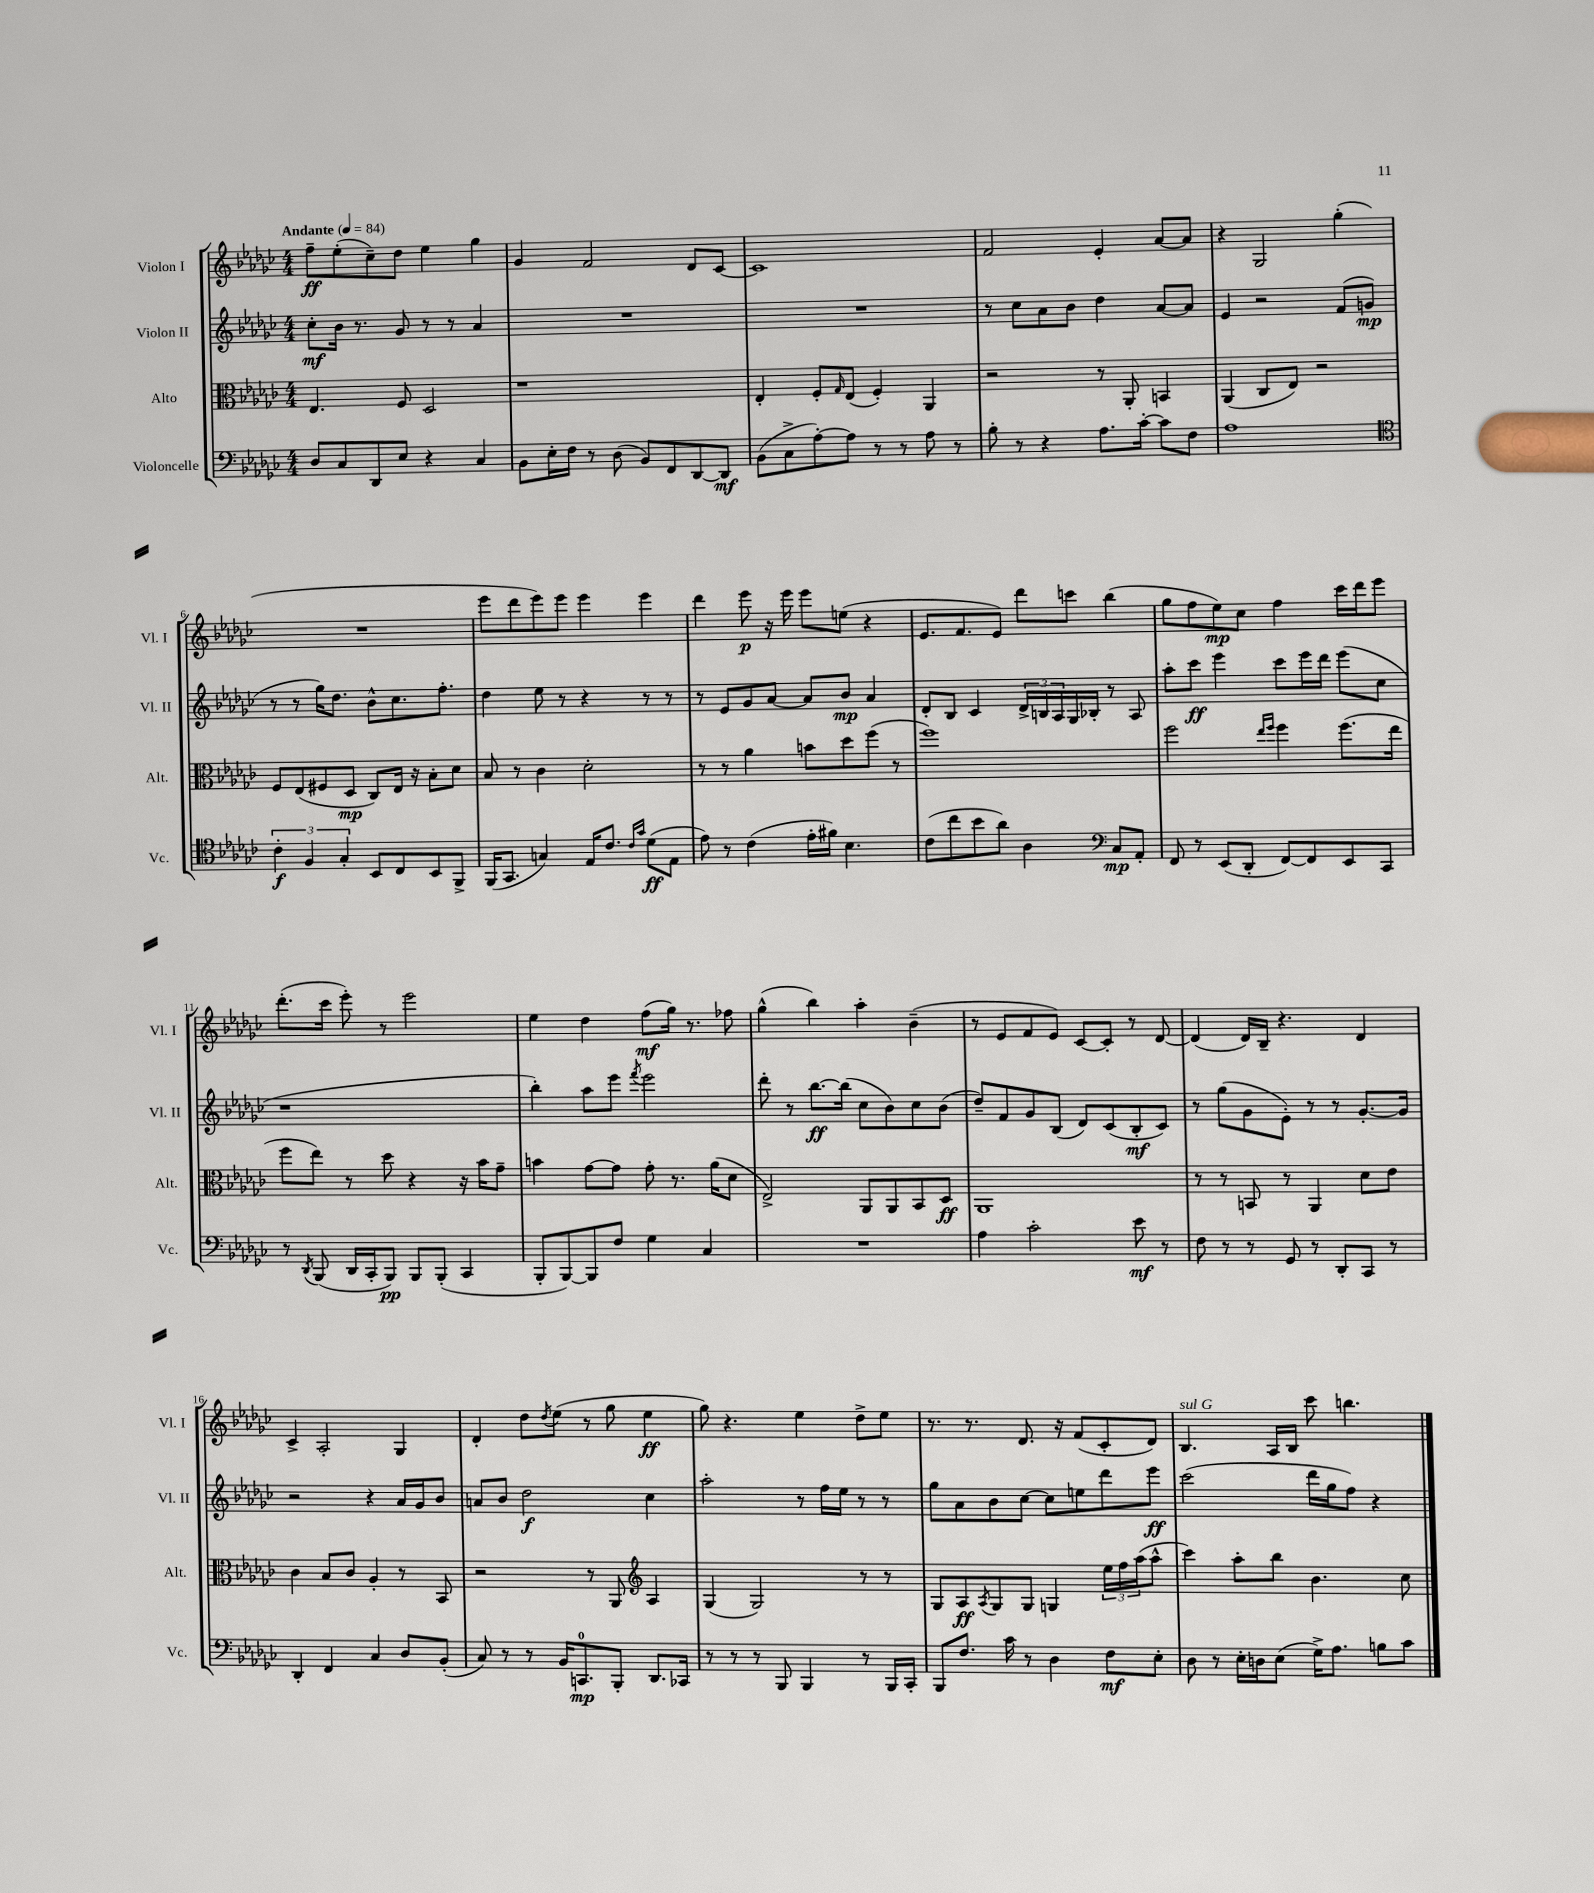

**kern	**dynam	**kern	**dynam	**kern	**dynam	**kern	**dynam
*part4	*part4	*part3	*part3	*part2	*part2	*part1	*part1
*staff4	*staff4	*staff3	*staff3	*staff2	*staff2	*staff1	*staff1
*I"Violoncelle	*	*I"Alto	*	*I"Violon II	*	*I"Violon I	*
*I'Vc.	*	*I'Alt.	*	*I'Vl. II	*	*I'Vl. I	*
*clefF4	*	*clefC3	*	*clefG2	*	*clefG2	*
*k[b-e-a-d-g-c-]	*	*k[b-e-a-d-g-c-]	*	*k[b-e-a-d-g-c-]	*	*k[b-e-a-d-g-c-]	*
*M4/4	*	*M4/4	*	*M4/4	*	*M4/4	*
*MM84	*	*MM84	*	*MM84	*	*MM84	*
=1	=1	=1	=1	=1	=1	=1	=1
!	!	!	!	!	!	!LO:TX:a:B:t=Andante	!
8D-/L	.	4.E-/	.	8cc-'\L	mf	8ff~\L	ff
8C-/	.	.	.	16b-\Jk	.	(8ee-'\	.
.	.	.	.	8.r	.	.	.
8DD-/	.	.	.	.	.	8cc-~\)	.
8E-/J	.	8F/	.	8g-/	.	8dd-\J	.
4r	.	2D-/	.	8r	.	4ee-\	.
.	.	.	.	8r	.	.	.
4C-/	.	.	.	4a-/	.	4gg-\	.
=2	=2	=2	=2	=2	=2	=2	=2
8BB-\L	.	1r	.	1r	.	4g-/	.
16E-'\L	.	.	.	.	.	.	.
16F\JJ	.	.	.	.	.	.	.
8r	.	.	.	.	.	2f/	.
(8D-\	.	.	.	.	.	.	.
8BB-/L)	.	.	.	.	.	.	.
8FF/	.	.	.	.	.	.	.
[8DD-/	.	.	.	.	.	8d-/L	.
8DD-/J]	mf	.	.	.	.	[8c-/J	.
=3	=3	=3	=3	=3	=3	=3	=3
(8BB-\L	.	4E-'/	.	1r	.	1c-]	.
8C-^\	.	.	.	.	.	.	.
[8A-'\)	.	8F'/L	.	.	.	.	.
.	.	16qqG-/	.	.	.	.	.
8A-\J]	.	(8E-/J	.	.	.	.	.
8r	.	4F'/)	.	.	.	.	.
8r	.	.	.	.	.	.	.
8A-\	.	4AA-/	.	.	.	.	.
8r	.	.	.	.	.	.	.
=4	=4	=4	=4	=4	=4	=4	=4
8B-'\	.	2r	.	8r	.	2f/	.
8r	.	.	.	8cc-\L	.	.	.
4r	.	.	.	8a-\	.	.	.
.	.	.	.	8b-\J	.	.	.
8.A-\L	.	8r	.	4dd-\	.	4e-'/	.
.	.	8AA-'/	.	.	.	.	.
[16c-'\Jk	.	.	.	.	.	.	.
8c-\L]	.	4BBn/	.	[8a-/L	.	[8a-/L	.
8F\J	.	.	.	8a-/J]	.	8a-/J]	.
=5	=5	=5	=5	=5	=5	=5	=5
1A-	.	(4AA-/	.	4e-/	.	4r	.
.	.	8C-/L	.	2r	.	2G-/	.
.	.	8E-/J)	.	.	.	.	.
.	.	2r	.	.	.	.	.
.	.	.	.	(8f/L	.	(4gg-'\	.
.	.	.	.	8gn/J	mp	.	.
!!LO:LB:g=z
=6	=6	=6	=6	=6	=6	=6	=6
*clefC4	*	*	*	*	*	*	*
6c-'\	f	8F/L	.	8r	.	1r	.
.	.	(8E-/	.	8r	.	.	.
6F/	.	.	.	.	.	.	.
.	.	8F#X/	.	16gg-\KL)	.	.	.
.	.	.	.	8.dd-\J	.	.	.
6G-'/	.	.	.	.	.	.	.
.	.	8D-/J	mp	.	.	.	.
8BB-/L	.	8C-/L)	.	8b-^^\L	.	.	.
8C-/	.	16E-/Jk	.	8.cc-\	.	.	.
.	.	16r	.	.	.	.	.
8BB-/	.	8B-'\L	.	.	.	.	.
.	.	.	.	8.ff'\J	.	.	.
8FF^/J	.	8d-\J	.	.	.	.	.
=7	=7	=7	=7	=7	=7	=7	=7
(16FF/KL	.	8B-/	.	4dd-\	.	8eee-\L	.
8.GG-/J	.	.	.	.	.	.	.
.	.	8r	.	.	.	8ddd-\	.
4Gn/)	.	4c-\	.	8ee-\	.	8eee-\)	.
.	.	.	.	8r	.	8eee-\J	.
16E-/KL	.	2d-'\	.	4r	.	4eee-\	.
8.c-/J	.	.	.	.	.	.	.
16qqc-/LL	.	.	.	.	.	.	.
16qqg-/JJ	.	.	.	.	.	.	.
(8d-\L	ff	.	.	8r	.	4eee-\	.
8E-\J	.	.	.	8r	.	.	.
=8	=8	=8	=8	=8	=8	=8	=8
8e-\)	.	8r	.	8r	.	4ddd-\	.
8r	.	8r	.	8e-/L	.	.	.
(4c-\	.	4a-\	.	8g-/	.	8eee-\	p
.	.	.	.	[8a-/J	.	16r	.
.	.	.	.	.	.	16eee-\	.
16e-'\LL	.	8bn\L	.	8a-/L]	.	8eee-\L	.
16f#X\JJ)	.	.	.	.	.	.	.
4.B-\	.	8dd-\	.	8b-/J	mp	(8een\J	.
.	.	(8ff\J	.	4a-/	.	4r	.
.	.	8r	.	.	.	.	.
=9	=9	=9	=9	=9	=9	=9	=9
(8c-\L	.	1ff)	.	8d-'/L	.	8.e-/L	.
8cc-\	.	.	.	8B-/J	.	.	.
.	.	.	.	.	.	8.f/	.
8b-\	.	.	.	4c-/	.	.	.
8a-\J)	.	.	.	.	.	8e-/J)	.
4A-\	.	.	.	24d-^/LL	.	8ddd-\L	.
.	.	.	.	24Bn/	.	.	.
.	.	.	.	24A-/	.	.	.
.	.	.	.	16G-/	.	8cccn\J	.
.	.	.	.	16B-X'/JJ	.	.	.
*clefF4	*	*	*	*	*	*	*
8C-/L	mp	.	.	8r	.	(4bb-\	.
8AA-'/J	.	.	.	8A-/	.	.	.
=10	=10	=10	=10	=10	=10	=10	=10
8FF/	.	2ff\	.	8aa-'\L	.	8gg-\L	.
8r	.	.	.	8ccc-\J	ff	8ff\	.
(8EE-/L	.	.	.	4eee-\	.	8ee-\)	mp
8DD-'/J	.	.	.	.	.	8cc-\J	.
.	.	16qqee-/LL	.	.	.	.	.
.	.	16qqff/JJ	.	.	.	.	.
[8FF/L)	.	4ff\	.	8ccc-\L	.	4ff\	.
8FF/]	.	.	.	16eee-\L	.	.	.
.	.	.	.	16ddd-\JJ	.	.	.
8EE-/	.	(8.ff\L	.	(8eee-\L	.	16ccc-\LL	.
.	.	.	.	.	.	16ddd-\J	.
8CC-/J	.	.	.	8cc-\J	.	8eee-\J	.
.	.	16ee-\Jk	.	.	.	.	.
!!LO:LB:g=z
=11	=11	=11	=11	=11	=11	=11	=11
8r	.	8ff\L	.	1r	.	(8.ddd-'\L	.
8qDD-/	.	.	.	.	.	.	.
(8BBB-/	.	8ee-\J)	.	.	.	.	.
.	.	.	.	.	.	16ccc-\Jk	.
16DD-/LL	.	8r	.	.	.	8eee-'\)	.
16CC-'/J	.	.	.	.	.	.	.
8BBB-/J)	pp	8dd-\	.	.	.	8r	.
8BBB-/L	.	4r	.	.	.	2eee-\	.
(8BBB-'/J	.	.	.	.	.	.	.
4CC-/	.	16r	.	.	.	.	.
.	.	16b-\KL	.	.	.	.	.
.	.	8g-~\J	.	.	.	.	.
=12	=12	=12	=12	=12	=12	=12	=12
8BBB-'/L	.	4bn\	.	4bb-'\)	.	4ee-\	.
[8BBB-/)	.	.	.	.	.	.	.
8BBB-/]	.	[8g-\L	.	8aa-\L	.	4dd-\	.
8F/J	.	8g-\J]	.	8eee-\J	.	.	.
.	.	.	.	8qfff/	.	.	.
4G-\	.	8g-'\	.	2eee-\	.	(8ff\L	mf
.	.	8.r	.	.	.	16gg-\Jk)	.
.	.	.	.	.	.	8.r	.
4C-/	.	.	.	.	.	.	.
.	.	(16a-\KL	.	.	.	.	.
.	.	8d-\J	.	.	.	8ff-X\	.
=13	=13	=13	=13	=13	=13	=13	=13
1r	.	2E-^/)	.	8ddd-'\	.	(4gg-^^\	.
.	.	.	.	8r	.	.	.
.	.	.	.	[8.bb-\L	ff	4bb-\)	.
.	.	.	.	(16bb-\Jk]	.	.	.
.	.	8AA-/L	.	8cc-\L	.	4aa-'\	.
.	.	8AA-/	.	8b-\)	.	.	.
.	.	8BB-/	.	8cc-\	.	(4b-~\	.
.	.	8D-/J	ff	(8b-\J	.	.	.
=14	=14	=14	=14	=14	=14	=14	=14
4A-\	.	1AA-	.	8dd-~/L)	.	8r	.
.	.	.	.	8f/	.	8e-/L	.
2c-'\	.	.	.	8g-/	.	8f/	.
.	.	.	.	(8B-/J	.	8e-/J)	.
.	.	.	.	8d-/L)	.	[8c-/L	.
.	.	.	.	(8c-/	.	8c-'/J]	.
8e-\	mf	.	.	8B-'/	mf	8r	.
8r	.	.	.	8c-/J)	.	[8d-/	.
=15	=15	=15	=15	=15	=15	=15	=15
8F\	.	8r	.	8r	.	(4d-/]	.
8r	.	8r	.	(8gg-\L	.	.	.
8r	.	8BBn/	.	8g-\	.	16d-/LL)	.
.	.	.	.	.	.	16B-~/JJ	.
8GG-/	.	8r	.	8e-'\J)	.	4.r	.
8r	.	4AA-/	.	8r	.	.	.
8DD-'/L	.	.	.	8r	.	.	.
8CC-/J	.	8d-\L	.	[8.g-'/L	.	4d-/	.
8r	.	8e-\J	.	.	.	.	.
.	.	.	.	16g-/Jk]	.	.	.
!!LO:LB:g=z
=16	=16	=16	=16	=16	=16	=16	=16
4DD-'/	.	4c-\	.	2r	.	4c-^/	.
4FF/	.	8B-/L	.	.	.	2A-'/	.
.	.	8c-/J	.	.	.	.	.
4C-/	.	4A-'/	.	4r	.	.	.
8D-/L	.	8r	.	16a-/LL	.	4G-/	.
.	.	.	.	16g-/J	.	.	.
(8BB-'/J	.	8BB-/	.	8b-/J	.	.	.
=17	=17	=17	=17	=17	=17	=17	=17
8C-/)	.	2r	.	8an/L	.	4d-'/	.
8r	.	.	.	8b-/J	.	.	.
8r	.	.	.	2dd-\	f	8dd-\L	.
.	.	.	.	.	.	8qdd-/	.
16BB-/KL	.	.	.	.	.	(8ee-\J	.
8.CCn/	mp	.	.	.	.	.	.
.	.	8r	.	.	.	8r	.
8BBB-'/J	.	8AA-/	.	.	.	8gg-\	.
*	*	*clefG2	*	*	*	*	*
8.DD-/L	.	4A-/	.	4cc-\	.	4ee-\	ff
16CC-X/Jk	.	.	.	.	.	.	.
=18	=18	=18	=18	=18	=18	=18	=18
8r	.	(4G-/	.	2aa-'\	.	8gg-\)	.
8r	.	.	.	.	.	4.r	.
8r	.	2G-/)	.	.	.	.	.
8BBB-/	.	.	.	.	.	.	.
4BBB-/	.	.	.	8r	.	4ee-\	.
.	.	.	.	16ff\LL	.	.	.
.	.	.	.	16ee-\JJ	.	.	.
8r	.	8r	.	8r	.	8dd-^\L	.
16BBB-/LL	.	8r	.	8r	.	8ee-\J	.
16CC-'/JJ	.	.	.	.	.	.	.
=19	=19	=19	=19	=19	=19	=19	=19
8BBB-/L	.	8G-/L	.	8gg-\L	.	8.r	.
8.F/J	.	8A-/	ff	8a-\	.	.	.
.	.	.	.	.	.	8.r	.
.	.	8qA-/	.	.	.	.	.
.	.	8G-/	.	8b-\	.	.	.
16c-\	.	.	.	.	.	.	.
8r	.	8G-/J	.	[8cc-\J	.	8.d-/	.
4D-\	.	4Gn/	.	8cc-\L]	.	.	.
.	.	.	.	.	.	16r	.
.	.	.	.	8een\	.	(8f/L	.
8F\L	mf	24ee-\LL	.	8ddd-\	.	8c-'/	.
.	.	24ff\	.	.	.	.	.
.	.	(24aa-\J	.	.	.	.	.
8E-'\J	.	8aa-^^\J	.	8eee-\J	ff	8d-/J)	.
=20	=20	=20	=20	=20	=20	=20	=20
!	!	!	!	!	!	!LO:TX:a:i:t=sul G	!
8D-\	.	4ccc-\)	.	(2ccc-\	.	4.B-/	.
8r	.	.	.	.	.	.	.
16E-'\LL	.	8aa-'\L	.	.	.	.	.
16Dn\J	.	.	.	.	.	.	.
(8E-\J	.	8bb-\J	.	.	.	16A-/LL	.
.	.	.	.	.	.	16B-/JJ	.
16G-^\KL)	.	4.b-\	.	16ddd-\LL	.	8ccc-\	.
8.A-\J	.	.	.	16gg-\J	.	.	.
.	.	.	.	8ff\J)	.	4.bbn\	.
8Bn\L	.	.	.	4r	.	.	.
8c-\J	.	8cc-\	.	.	.	.	.
==	==	==	==	==	==	==	==
*-	*-	*-	*-	*-	*-	*-	*-
